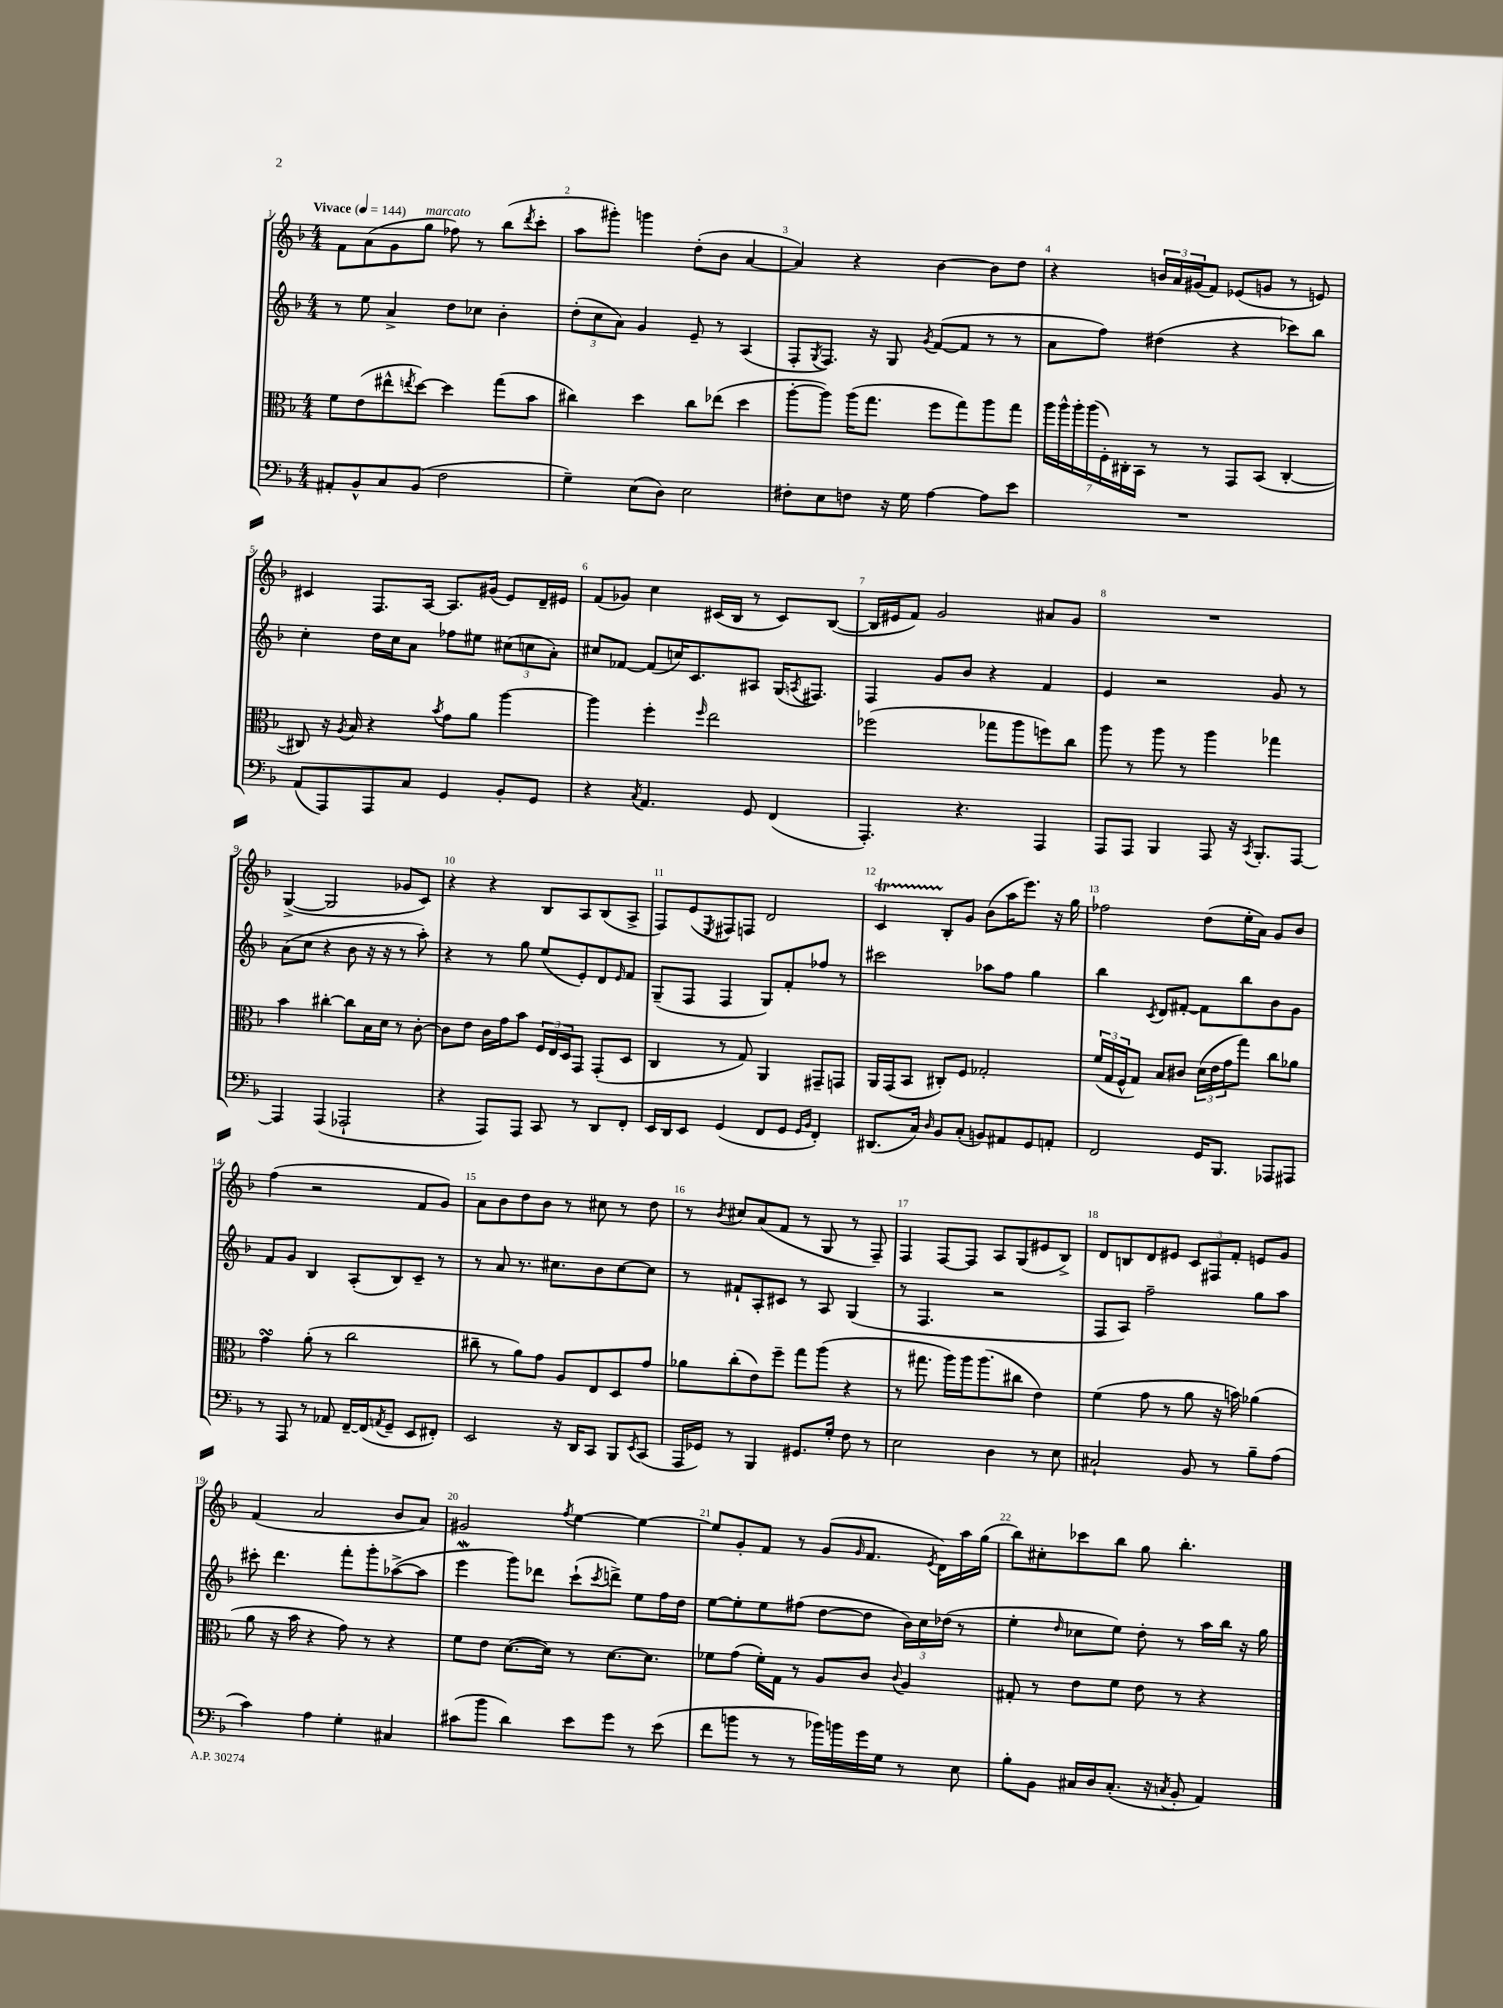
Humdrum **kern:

**kern	**kern	**kern	**kern
*staff4	*staff3	*staff2	*staff1
*clefF4	*clefC3	*clefG2	*clefG2
*k[b-]	*k[b-]	*k[b-]	*k[b-]
*M4/4	*M4/4	*M4/4	*M4/4
*MM144	*MM144	*MM144	*MM144
8AA#'	8f	8r	8f
8BB-^^	(8e	8ee	(8a
8C	8ee#^^	4a^	8g
.	8qee	.	.
(8BB-	[8dd)	.	8gg
2F	4dd]	8dd	8ff-)
.	.	8cc-	8r
.	(8gg	4b-'	(8bb-
.	.	.	8qddd
.	8b-	.	8ccc'
=	=	=	=
4G~)	4cc#)	(12dd'	8aa
.	.	12cc	.
.	.	.	8ggg#')
.	.	12a)	.
(8E	4dd	4g	4ggg
8D)	.	.	.
2E	8cc#	8e~	(8dd'
.	(8ee-	8r	8b-
.	4dd	(4A	[4a
=	=	=	=
8F#'	[8aa'	8F'	4a])
.	.	8qG	.
8E	8aa])	8.F)	.
8F	(16aa	.	4r
.	8.gg	16r	.
16r	.	8G	.
16G	.	.	.
.	.	8qg	.
[4A	8ff	([8f	[4b-
.	8gg)	8f]	.
8A]	8aa	8r	8b-]
8e	8gg	8r	8dd
=	=	=	=
1r	28aa	8a	4r
.	28aa^^	.	.
.	28aa'	.	.
.	(28aa	.	.
.	.	8ff)	.
.	28F')	.	.
.	28C#'	.	.
.	28BB-	.	.
.	8r	(4dd#	24b
.	.	.	24a
.	.	.	(24g#
.	8r	.	8f)
.	8GG	4r	(8e-
.	(8BB-	.	8g
.	[4C#'	8ccc-)	8r
.	.	8bb-	8e)
=	=	=	=
(8AA	8C#])	4cc'	4c#
8AAA)	16r	.	.
.	8qA	.	.
.	16B-	.	.
8AAA	4r	16dd	8.F
.	.	16cc	.
8C	.	8a	.
.	.	.	[16A
.	8qb-	.	.
4GG	8g	8ff-	8.A]
.	8a	8ee#	.
.	.	.	(16g#
8BB-'	[4aa	(12cc#	8e)
.	.	12cc	.
8GG	.	.	16d~
.	.	12a')	.
.	.	.	16e#
=	=	=	=
4r	4aa]	8cc#	(8f
.	.	[8f-	8g-)
8qC	.	.	.
4.AA	4ff'	(8f-]	4cc
.	.	16cc)	.
.	.	8.c	.
.	16qqff	.	.
.	2ee	.	(16c#
.	.	.	16B-
8GG	.	8A#	8r
(4FF	.	(16G	8c#)
.	.	8qA	.
.	.	8.F#)	.
.	.	.	([8B-
=	=	=	=
4.AAA')	(2ff-	4F	16B-]
.	.	.	16e#
.	.	.	8f)
.	.	8g	2g
4.r	.	8b-	.
.	8gg-	4r	.
.	8aa	.	.
4AAA	8ff)	4f	8a#
.	8cc	.	8g
=	=	=	=
8AAA	8aa	4e	1r
8AAA	8r	.	.
4BBB-	8aa	2r	.
.	8r	.	.
8AAA	4aa	.	.
16r	.	.	.
8qCC	.	.	.
8.BBB-'	.	.	.
.	4gg-	8g	.
[8AAA	.	8r	.
=	=	=	=
4AAA]	4b-	(8a	([4G^
.	.	8cc	.
(4AAA	[4cc#'	4r	2G]
2AAA-`	8cc#]	8b-	.
.	16B-	16r	.
.	16d	16r	.
.	8r	8r	8g-
.	[8c'	8aa')	8c)
=	=	=	=
4r	8c]	4r	4r
.	8e	.	.
8AAA)	16c	8r	4r
.	16g	.	.
8AAA	8b-	8gg	.
8CC	24F	(8ee	8B-
.	24E	.	.
.	24D	.	.
8r	8GG	8e')	8A
8DD	(8GG'	8d	(8B-
.	.	16qqe	.
8FF'	8D	8f	8A^
=	=	=	=
16EE	4C	(8G~	8F)
16DD	.	.	.
8EE	.	8F	(8e
.	.	.	8qE
(4GG	8r	4F	8F#)
.	8G)	.	8F
8FF	4AA	8G)	2d
8GG	.	8f'	.
16qqGG	.	.	.
16qqBB-	.	.	.
4FF')	8GG#~	8ff-	.
.	8GG	8r	.
=	=	=	=
(8.DD#	16AA	2ccc#	4c
.	(16GG	.	.
.	8BB-	.	.
16C)	.	.	.
16qqD	.	.	.
8BB-	8C#')	.	8B-'
(8C'	8F	.	8g
8BB)	2G-'	8aa-	(8b-
8AA#	.	8ff	16aa
.	.	.	8.eee)
8GG	.	4gg	.
8AA'	.	.	16r
.	.	.	16gg
=	=	=	=
2FF	(24f	4bb-	2ff-
.	24G	.	.
.	24F^^	.	.
.	8G)	.	.
.	.	8qc	.
.	8B-	8d	.
.	8c#	[8f#'	.
16GG	(24d	8f#]	(8dd
.	24e	.	.
8.BBB-	.	.	.
.	24g	.	.
.	8gg)	8bb-	16ee'
.	.	.	16a)
8AAA-	8cc	8b-	8g
8AAA#	8a-	8g	8b-
=	=	=	=
8r	4g	8f	(4ff
8AAA	.	8g	.
8r	(8a'	4B-	2r
8AA-	8r	.	.
[16FF~	2cc	(8A'	.
(16FF]	.	.	.
8qAA	.	.	.
8GG~	.	8B-)	.
8EE	.	8c~	8f
8FF#')	.	8r	8g)
=	=	=	=
2EE	8cc#~	8r	8a
.	8r	8a	8b-
.	8a)	8.r	8dd
.	8g	.	8b-
.	.	8.cc#	.
16r	8A	.	8r
16DD	.	.	.
8CC	8E	8b-	8cc#
8BBB-	8D	[8cc#	8r
8qEE	.	.	.
(8CC	8g	8cc#]	8dd
=	=	=	=
16AAA	8a-	8r	8r
16GG-)	.	.	.
.	.	.	8qb-
8r	(8cc'	8f#`	8cc#
4BBB-	8e)	8A'	(8a
.	8ff~	8c#	8f
8.GG#	8gg	8r	8r
.	(8aa	8A	8G
16G'	.	.	.
8F	4r	(4G	8r
8r	.	.	8F~)
=	=	=	=
2E	8r	8r	4F
.	8.gg#	4.F	.
.	.	.	[8F
.	16aa)	.	.
.	16aa	.	8F]
.	(8.aa	.	.
4D	.	2r	8A
.	8cc#	.	(8G
8r	4e)	.	8e#
8E	.	.	8B-^)
=	=	=	=
2C#`	(4f	8F	8d
.	.	8A)	8B
.	8g	2ff~	8d
.	8r	.	8e#
8BB-	8a	.	12c
.	.	.	12F#
8r	16r	.	.
.	.	.	12f'
.	16b)	.	.
8B-~	(4a-	8gg	8e
(8A	.	8aa	8g
=	=	=	=
4c)	8a	8ccc#'	(4f
.	16r	4.ddd	.
.	16b-	.	.
4A	4r	.	2a
4G'	8g)	8fff'	.
.	8r	8ggg'	.
4C#	4r	([8aa-^	8b-
.	.	8aa-]	8a)
=	=	=	=
(8c#	8f	4eee	2g#
8b-	8e	.	.
4d)	([8.d	8ggg)	.
.	.	8ddd-	.
.	16d])	.	.
.	.	.	8qff
8e	8r	(8ccc`	[4ee
.	.	8qccc	.
8g	[8.d	8ddd^)	.
8r	.	8ee	4ee_
.	8.d]	.	.
(8e	.	16ff	.
.	.	16dd	.
=	=	=	=
8f	8f-	[8ee	8ee]
8b	(8g	8ee']	8g'
8r	16f-')	8ee	8f
.	16G	.	.
8r	8r	(8ff#	8r
16b-)	8A	[8dd	(8g
16b	.	.	.
.	.	.	16qqg
16g	8c	8dd]	8.f
16G	.	.	.
.	8qqc	.	.
8r	4A	24b-)	.
.	.	24cc	.
.	.	.	8qe
.	.	.	16d)
.	.	(24dd-	.
8E	.	8r	16aa
.	.	.	(16gg
=	=	=	=
8B-'	8G#'	4ee'	8bb-)
8BB-	8r	.	8cc#'
.	.	16qqdd	.
16C#	8e	8cc-	8ccc-
16D	.	.	.
(8.C#'	8f	8ee)	8bb-
.	8e	8dd'	8gg
16r	.	.	.
8qC	.	.	.
8BB-'	8r	8r	4.bb-'
4AA)	4r	16aa	.
.	.	16bb-	.
.	.	16r	.
.	.	16gg	.
==	==	==	==
*-	*-	*-	*-
